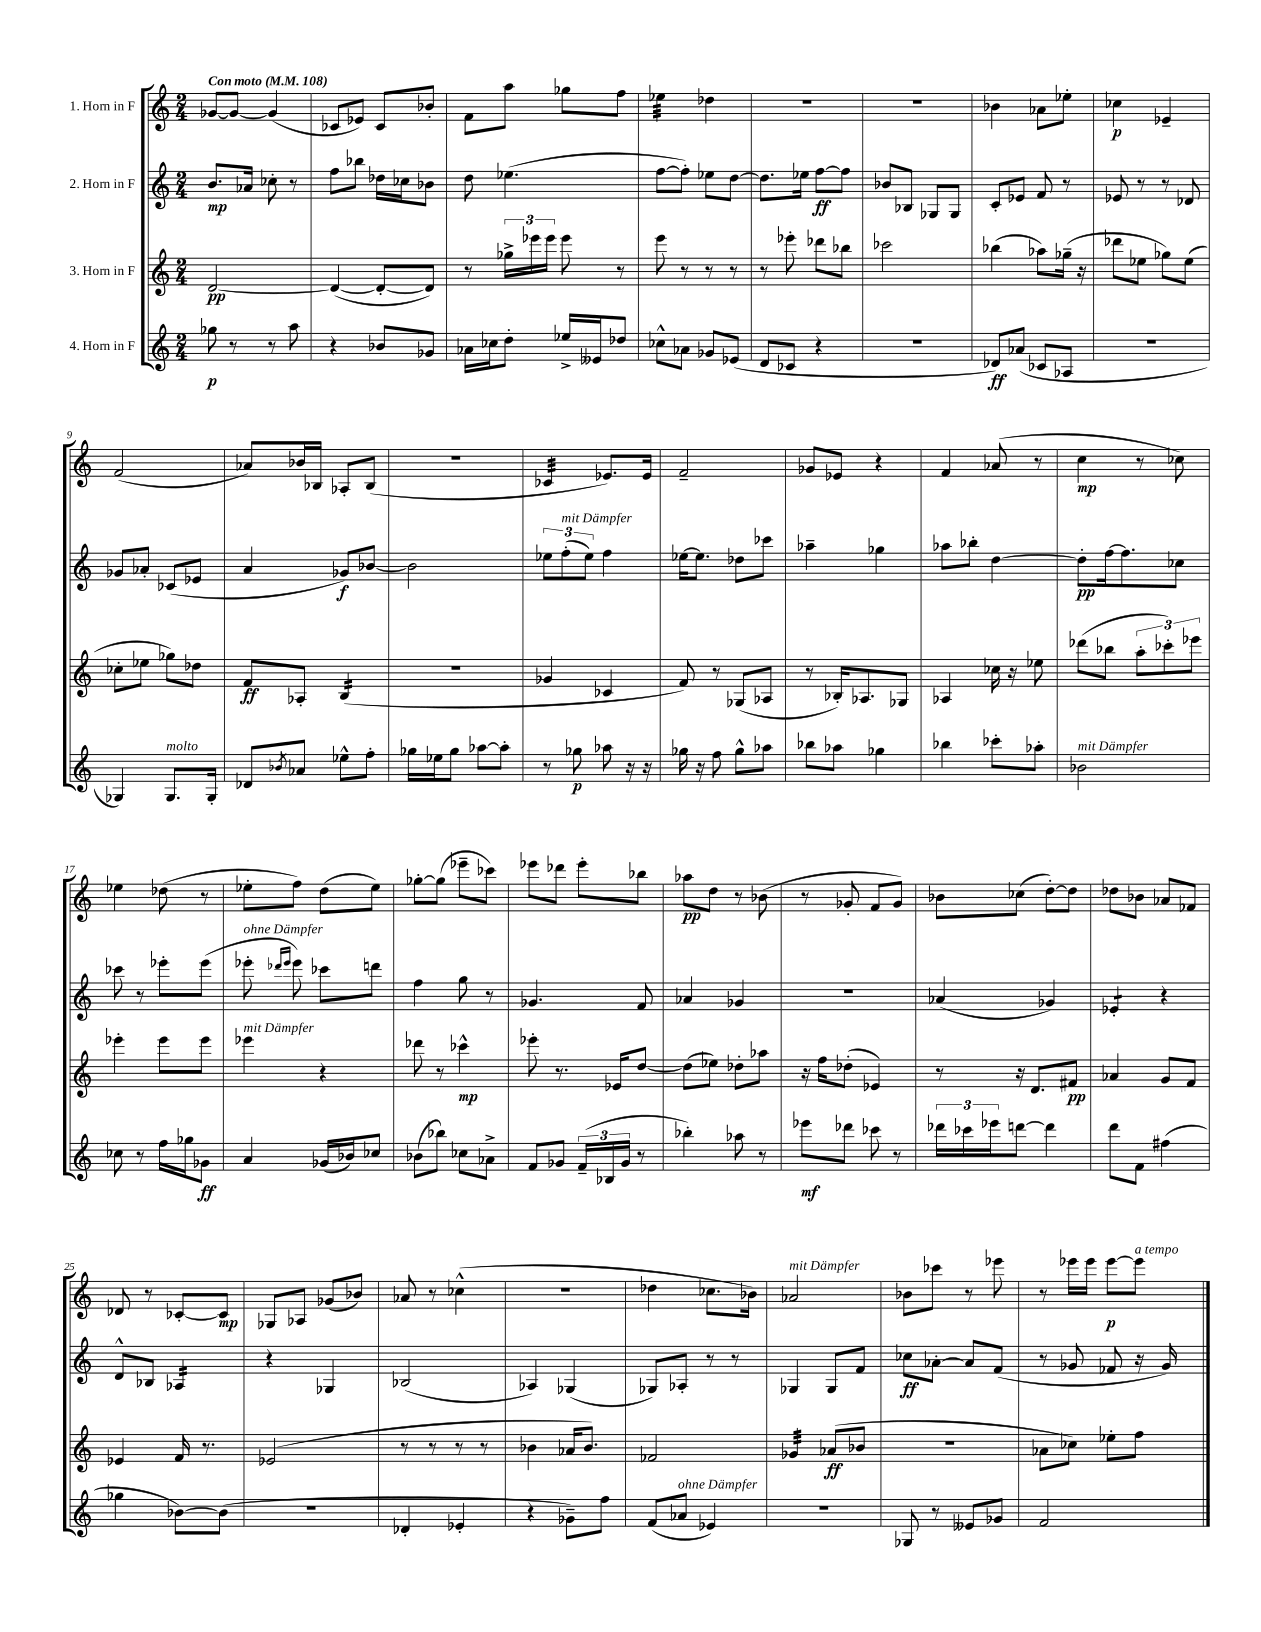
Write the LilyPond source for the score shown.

<<
\new StaffGroup <<
\new Staff = "s0" \with { instrumentName = "1. Horn in F" } {
    \clef treble \key c \major \numericTimeSignature \time 2/4 \tempo "Con moto" 4 = 108
    ges'8~ ges'8~ ges'4( |
    ces'8 ees'8) ces'8 bes'8-. |
    f'8 a''8 ges''8 f''8 |
    ees''4:32 des''4 |
    r2 |
    r2 |
    bes'4 aes'8 ees''8-. |
    ces''4\p ees'4-- |
    f'2( |
    aes'8) bes'16 bes16 aes8-. bes8( |
    r2 |
    ces'4:32 ees'8.) ees'16 |
    f'2-- |
    ges'8 ees'8 r4 |
    f'4 aes'8( r8 |
    c''4\mp r8 ces''8) |
    ees''4 des''8( r8 |
    ees''8-. f''8) d''8( ees''8) |
    ges''8~-. ges''8( ees'''8-- ces'''8) |
    ees'''8 des'''8 ees'''8-. bes''8 |
    aes''8\pp d''8 r8 bes'8( |
    r8 ges'8-. f'8 ges'8) |
    bes'8 ces''8( d''8~-.) d''8 |
    des''8 bes'8 aes'8 fes'8 |
    des'8 r8 ces'8~-. ces'8\mp |
    ges8 aes8 ges'8( bes'8) |
    aes'8 r8 ces''4-^( |
    r2 |
    des''4 ces''8. bes'16) |
    aes'2^\markup { \italic "mit Dämpfer" } |
    bes'8 ces'''8 r8 ees'''8 |
    r8 ees'''16 ees'''16 ees'''8~\p ees'''8^\markup { \italic "a tempo" } \bar "|." |
}
\new Staff = "s1" \with { instrumentName = "2. Horn in F" } {
    \clef treble \key c \major \numericTimeSignature \time 2/4
    b'8.\mp aes'16 ces''8-. r8 |
    f''8 bes''8 des''16 ces''16 bes'8 |
    d''8 ees''4.( |
    f''8~ f''8-.) ees''8 d''8~ |
    d''8. ees''16 f''8~\ff f''8 |
    bes'8 bes8 ges8 ges8 |
    c'8-. ees'8 f'8 r8 |
    ees'8 r8 r8 des'8 |
    ges'8 aes'8-. ces'8( ees'8 |
    a'4 ges'8\f) bes'8~ |
    bes'2 |
    \tuplet 3/2 { ees''8 f''8-.^\markup { \italic "mit Dämpfer" }( ees''8) } f''4 |
    ees''16~ ees''8. des''8 ces'''8 |
    aes''4-- ges''4 |
    aes''8 bes''8-. d''4~ |
    d''8-.\pp f''16~ f''8. ces''8 |
    ces'''8 r8 ees'''8-. ees'''8( |
    ees'''8-.^\markup { \italic "ohne Dämpfer" } \grace { des'''16 ees'''16 } ees'''8) ces'''8 d'''8 |
    f''4 g''8 r8 |
    ges'4. f'8 |
    aes'4 ges'4 |
    r2 |
    aes'4( ges'4) |
    ees'4:8-. r4 |
    d'8-^ bes8 aes4:16 |
    r4 ges4 |
    bes2( |
    aes4) ges4( |
    ges8) aes8-. r8 r8 |
    ges4 ges8 f'8 |
    ces''8\ff aes'8~-. aes'8 f'8( |
    r8 ges'8 fes'8 r16 ges'16) \bar "|." |
}
\new Staff = "s2" \with { instrumentName = "3. Horn in F" } {
    \clef treble \key c \major \numericTimeSignature \time 2/4
    d'2~\pp |
    d'4~( d'8~-. d'8) |
    r8 \tuplet 3/2 { ges''16-> ees'''16 ees'''16 } ees'''8 r8 |
    e'''8 r8 r8 r8 |
    r8 ees'''8-. des'''8 bes''8 |
    ces'''2 |
    bes''4( aes''8) ges''16--( r16 |
    des'''8 ees''8 ges''8) ees''8( |
    ces''8-. ees''8 ges''8) des''8 |
    f'8\ff aes8-. b4:16( |
    r2 |
    ges'4 ces'4 |
    f'8) r8 ges8( aes8 |
    r8 bes16-.) aes8. ges8 |
    aes4 ces''16 r16 ees''8 |
    des'''8( bes''8 \tuplet 3/2 { a''8-. ces'''8-.) ees'''8 } |
    ees'''4-. ees'''8 ees'''8 |
    ees'''4^\markup { \italic "mit Dämpfer" } r4 |
    des'''8 r8 ces'''4-^\mp |
    ees'''8-. r8. ees'16 d''8~ |
    d''8( ees''8) des''8-. aes''8 |
    r16 f''16 des''8-.( ees'4) |
    r8 r16 d'8. fis'8\pp |
    aes'4 g'8 f'8 |
    ees'4 f'16 r8. |
    ees'2( |
    r8 r8 r8 r8 |
    bes'4 aes'16 bes'8.) |
    fes'2 |
    ges'4:32 aes'8\ff( bes'8 |
    r2 |
    aes'8 ces''8) ees''8-. f''8 \bar "|." |
}
\new Staff = "s3" \with { instrumentName = "4. Horn in F" } {
    \clef treble \key c \major \numericTimeSignature \time 2/4
    ges''8\p r8 r8 a''8 |
    r4 bes'8 ges'8 |
    aes'16 ces''16 d''8-. ees''16-> eeses'16 des''8 |
    ces''8-^ aes'8 ges'8 ees'8( |
    d'8 ces'8 r4 |
    r2 |
    des'8\ff) aes'8( ces'8 aes8 |
    R2 |
    ges4) ges8.^\markup { \italic "molto" } ges16-. |
    des'8 \acciaccatura { bes'8 } aes'8 ees''8-^ f''8-. |
    ges''16 ees''16 ges''8 aes''8~ aes''8-. |
    r8 ges''8\p aes''8 r16 r16 |
    ges''16 r16 f''8 ges''8-^ aes''8 |
    bes''8 aes''8 ges''4 |
    bes''4 ces'''8-. aes''8-. |
    bes'2^\markup { \italic "mit Dämpfer" } |
    ces''8 r8 f''16 ges''16 ges'8\ff |
    a'4 ges'16( bes'16) ces''8 |
    bes'8( bes''8) ces''8 aes'8-> |
    f'8 ges'8 \tuplet 3/2 { f'16--( bes16 ges'16 } r8 |
    bes''4-.) aes''8 r8 |
    ees'''8\mf des'''8 ces'''8 r8 |
    \tuplet 3/2 { des'''16 ces'''16 ees'''16 } d'''8~ d'''4 |
    d'''8 f'8 fis''4( |
    ges''4 bes'8~) bes'8( |
    R2 |
    des'4-. ees'4-. |
    r4 ges'8--) f''8 |
    f'8( aes'8^\markup { \italic "ohne Dämpfer" } ees'4) |
    R2 |
    ges8 r8 eeses'8 ges'8 |
    f'2 \bar "|." |
}
>>
>>
